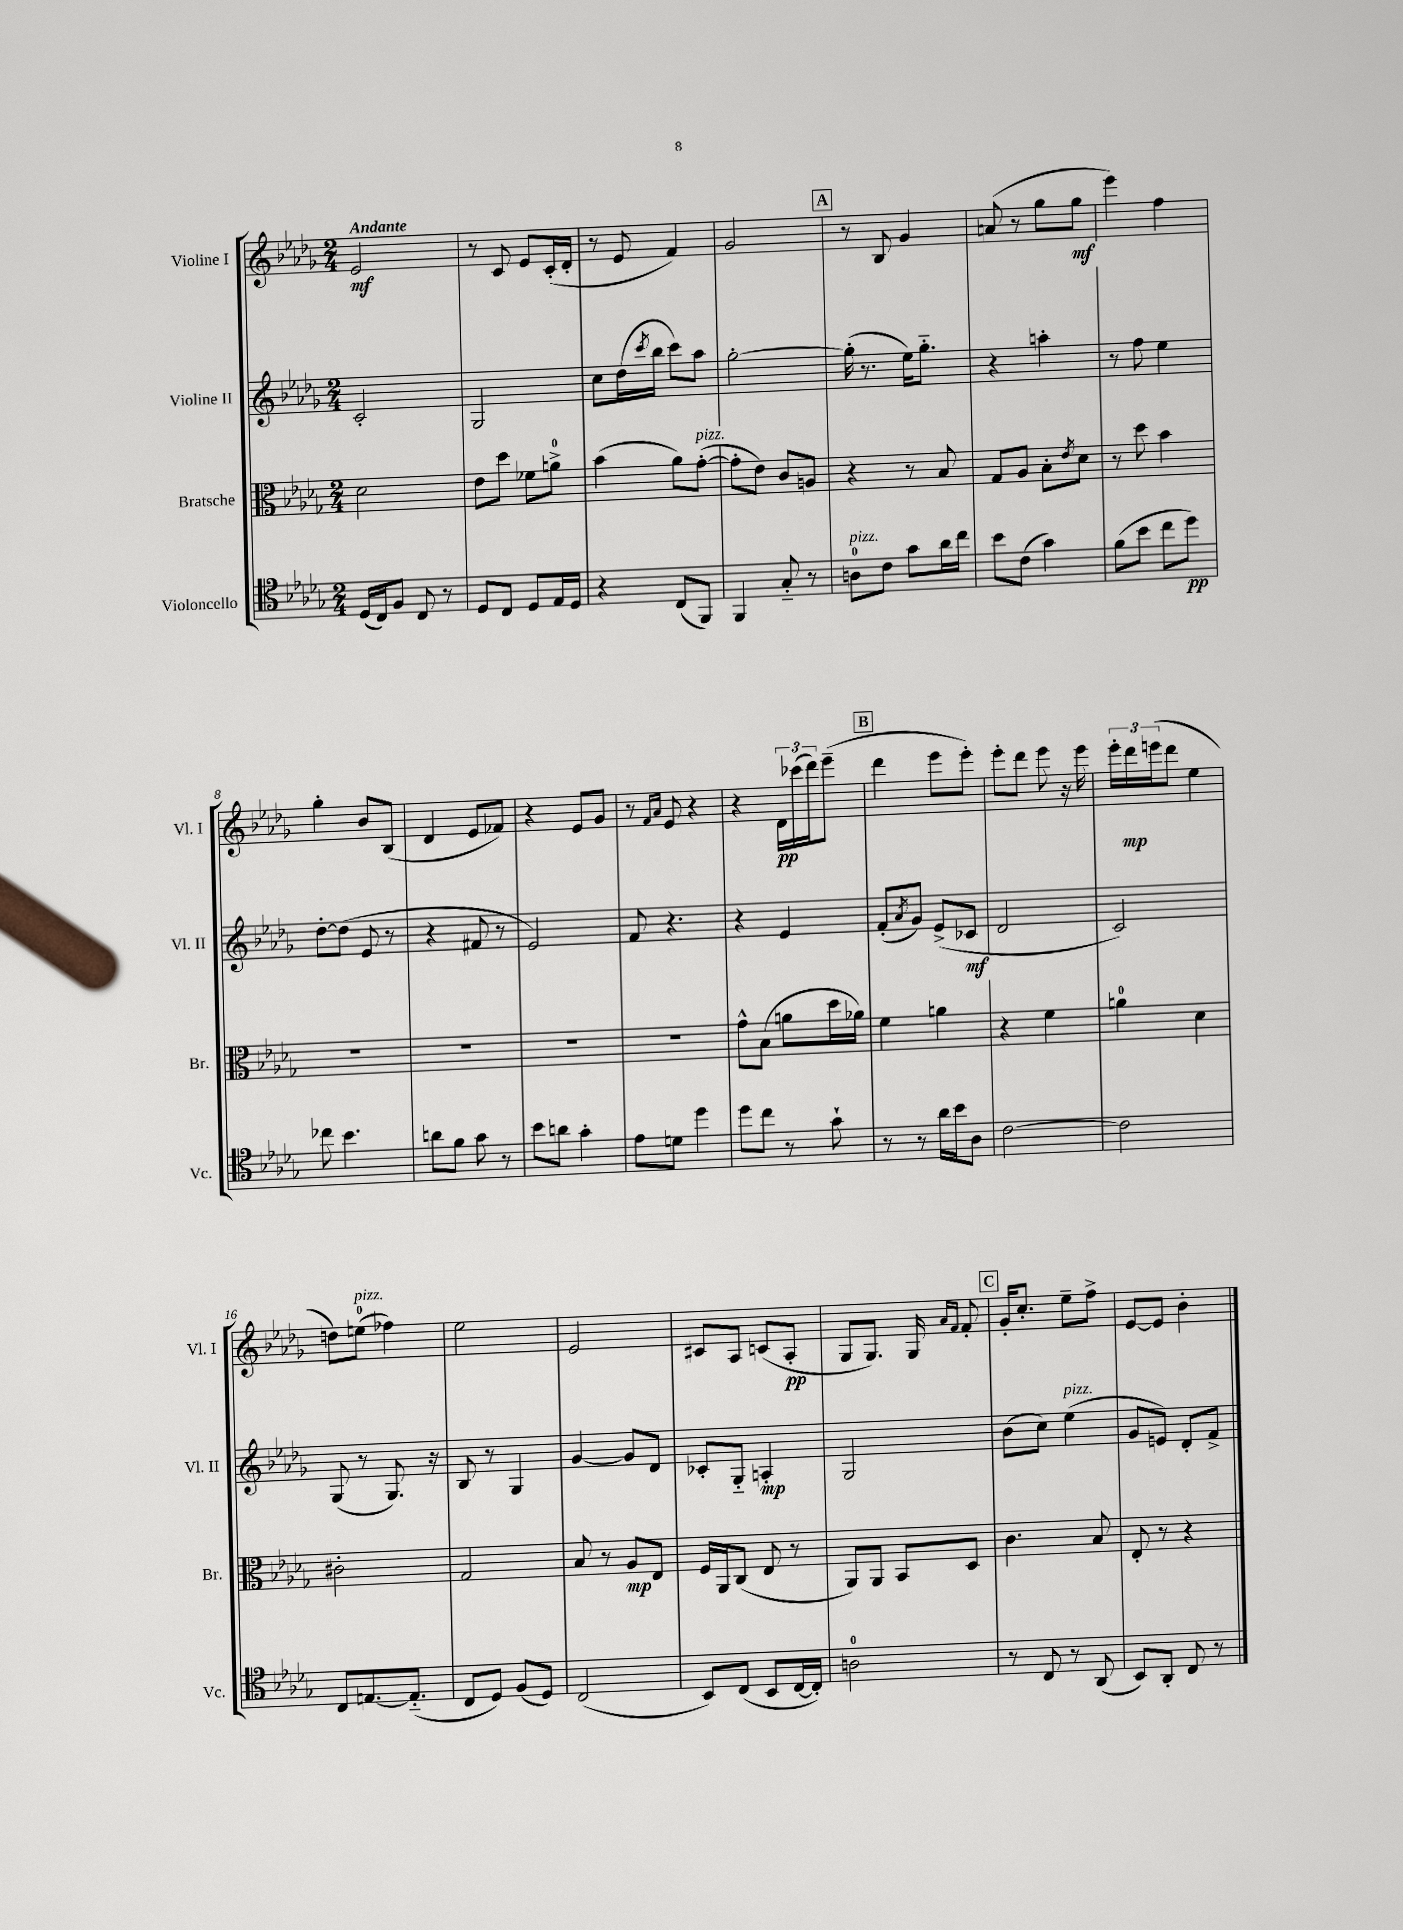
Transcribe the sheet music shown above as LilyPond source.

<<
\new StaffGroup <<
\new Staff = "s0" \with { instrumentName = "Violine I" shortInstrumentName = "Vl. I" } {
    \clef treble \key des \major \numericTimeSignature \time 2/4 \tempo "Andante"
    ees'2\mf |
    r8 c'8 ees'8 c'16-.( des'16-. |
    r8 ees'8 f'4) |
    ges'2 |
    \mark \markup { \box "A" } r8 bes8 ges'4 |
    a'8( r8 ges''8 ges''8\mf |
    ees'''4) f''4 |
    ges''4-. bes'8 bes8( |
    des'4 ees'8 fes'8) |
    r4 ees'8 ges'8 |
    r8 \grace { f'16 aes'16 } ees'8 r4 |
    r4 \tuplet 3/2 { des'16\pp ces'''16( des'''16) } ees'''8--( |
    \mark \markup { \box "B" } des'''4 ees'''8 ees'''8-.) |
    ees'''8-. des'''8 ees'''8 r16 ees'''16 |
    \tuplet 3/2 { ees'''16-. des'''16\mp e'''16( } des'''8 ees''4 |
    d''8) e''8-0^\markup { \italic "pizz." }( fes''4) |
    ees''2 |
    ees'2 |
    cis'8 aes8 c'8( aes8-.\pp |
    ges8 ges8.) ges16 \grace { aes'16 f'16 } f'8-. |
    \mark \markup { \box "C" } ges'16-. c''8.-. ees''8-- f''8-> |
    ees'8~ ees'8 bes'4-. \bar "|." |
}
\new Staff = "s1" \with { instrumentName = "Violine II" shortInstrumentName = "Vl. II" } {
    \clef treble \key des \major \numericTimeSignature \time 2/4
    c'2-. |
    ges2 |
    c''8 des''16( \acciaccatura { c'''8 } bes''16 c'''8) aes''8 |
    ges''2~-. |
    \mark \markup { \box "A" } ges''16-.( r8. ees''16) ges''8.-_ |
    r4 a''4-. |
    r8 f''8 ees''4 |
    des''8~-. des''8( ees'8 r8 |
    r4 fis'8 r8 |
    ees'2) |
    f'8 r4. |
    r4 ees'4 |
    \mark \markup { \box "B" } f'8-.( \acciaccatura { aes'8 } ges'8) ees'8->( ces'8\mf |
    des'2 |
    c'2) |
    ges8( r8 ges8.) r16 |
    bes8 r8 ges4 |
    ges'4~ ges'8 des'8 |
    ces'8-. ges8-_ a4-.\mp |
    ges2 |
    \mark \markup { \box "C" } bes'8( c''8) ees''4^\markup { \italic "pizz." }( |
    ges'8 e'8) des'8-. f'8-> \bar "|." |
}
\new Staff = "s2" \with { instrumentName = "Bratsche" shortInstrumentName = "Br." } {
    \clef alto \key des \major \numericTimeSignature \time 2/4
    des'2 |
    ees'8 des''8 fes'8 a'8-0-> |
    bes'4( aes'8) ges'8~-.^\markup { \italic "pizz." }( |
    ges'8-. ees'8) c'8 a8 |
    \mark \markup { \box "A" } r4 r8 bes8 |
    ges8 aes8 bes8-. \acciaccatura { ees'8 } des'8 |
    r8 des''8 bes'4 |
    R2 |
    R2 |
    R2 |
    R2 |
    ges'8-^ bes8( a'8 des''16 aes'16) |
    \mark \markup { \box "B" } f'4 a'4 |
    r4 f'4 |
    a'4-0 des'4 |
    cis'2-. |
    ges2 |
    bes8 r8 aes8\mp ees8 |
    f16 aes,16 c8( ees8 r8 |
    aes,8) aes,8 bes,8 des8 |
    \mark \markup { \box "C" } c'4. bes8 |
    ees8-. r8 r4 \bar "|." |
}
\new Staff = "s3" \with { instrumentName = "Violoncello" shortInstrumentName = "Vc." } {
    \clef tenor \key des \major \numericTimeSignature \time 2/4
    des16( c16) f8 c8 r8 |
    des8 c8 des8 ees16 des16 |
    r4 c8( f,8) |
    f,4 ges8-_ r8 |
    \mark \markup { \box "A" } a8-0^\markup { \italic "pizz." } c'8 ges'8 aes'16 c''16 |
    bes'8 c'8( ges'4) |
    f'8( bes'8 c''8 des''8\pp) |
    ces''8 bes'4. |
    a'8 f'8 ges'8 r8 |
    bes'8 a'8 ges'4-. |
    ees'8 d'8 des''4 |
    des''8 c''8 r8 ges'8-! |
    \mark \markup { \box "B" } r8 r8 aes'16 bes'16 aes8 |
    c'2~ |
    c'2 |
    c8 e8.~ e8.-_( |
    c8 des8) f8( des8) |
    c2( |
    bes,8) c8( bes,8 c16~ c16-.) |
    a2-0 |
    \mark \markup { \box "C" } r8 c8 r8 aes,8( |
    bes,8) aes,8-. c8 r8 \bar "|." |
}
>>
>>
